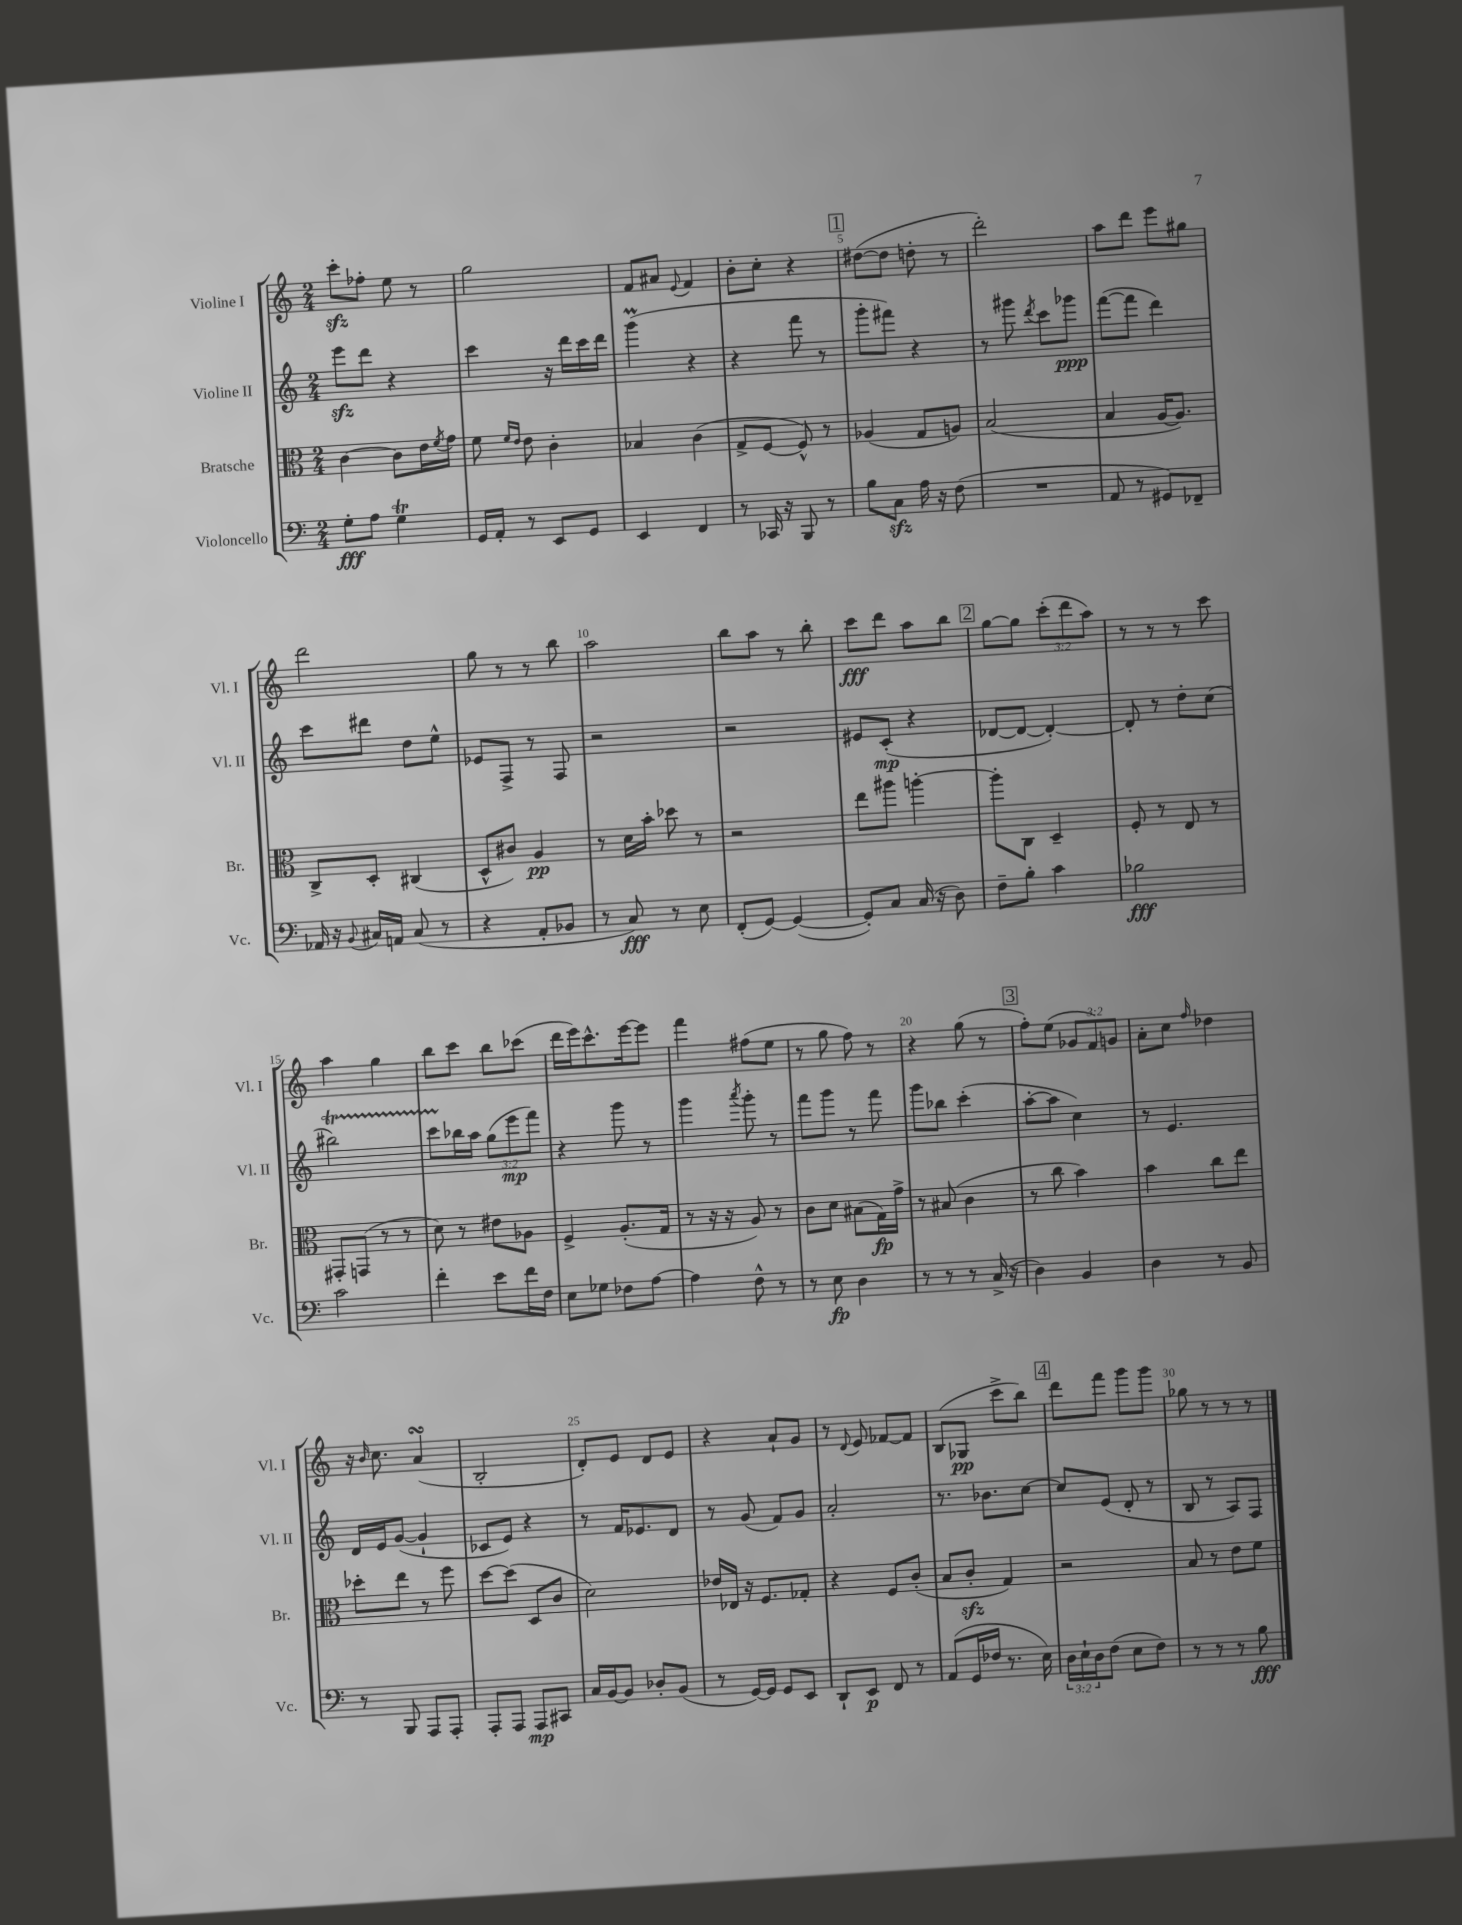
<<
\new StaffGroup <<
\new Staff = "s0" \with { instrumentName = "Violine I" shortInstrumentName = "Vl. I" } {
    \clef treble \key c \major \numericTimeSignature \time 2/4 \override Staff.TupletNumber.text = #tuplet-number::calc-fraction-text
    c'''8-.\sfz fes''8-. e''8 r8 |
    g''2 |
    f'8 ais'8 \appoggiatura { e'8 } f'4 |
    b'8-. c''8-. r4 |
    \mark \markup { \box "1" } dis''8~( dis''8 d''8-. r8 |
    d'''2-.) |
    a''8 d'''8 e'''8 gis''8 |
    d'''2 |
    g''8 r8 r8 b''8 |
    a''2 |
    b''8 a''8 r8 b''8-. |
    c'''8\fff d'''8 a''8 b''8 |
    \mark \markup { \box "2" } g''8~ g''8 \tuplet 3/2 { c'''8-.( d'''8 a''8) } |
    r8 r8 r8 c'''8 |
    a''4 g''4 |
    b''8 c'''8 b''8 ces'''8( |
    d'''16 e'''16) c'''8.-^ e'''16~ e'''8 |
    f'''4 fis''8( e''8 |
    r8 g''8 f''8) r8 |
    r4 g''8( r8 |
    \mark \markup { \box "3" } f''8-.) e''8( \tuplet 3/2 { ges'8 f'8) g'8 } |
    a'8-. c''8 \grace { f''16 } des''4 |
    r16 \grace { b'16 } c''8. a'4\turn( |
    b2-. |
    d'8-.) e'8 d'8 e'8 |
    r4 a'8-! g'8 |
    r8 \appoggiatura { d'8 } e'8 fes'8~ fes'8 |
    b8( ges8\pp c'''8-> b''8) |
    \mark \markup { \box "4" } d'''8 f'''8 g'''8 g'''8 |
    ges''8 r8 r8 r8 \bar "|." |
}
\new Staff = "s1" \with { instrumentName = "Violine II" shortInstrumentName = "Vl. II" } {
    \clef treble \key c \major \numericTimeSignature \time 2/4 \override Staff.TupletNumber.text = #tuplet-number::calc-fraction-text
    e'''8\sfz d'''8 r4 |
    c'''4 r16 d'''16 c'''16 d'''16 |
    g'''4\prall( r4 |
    r4 f'''8 r8 |
    \mark \markup { \box "1" } g'''8-. fis'''8) r4 |
    r8 gis'''8 \acciaccatura { d'''8 } c'''8 ges'''8\ppp |
    f'''8~( f'''8 d'''4) |
    c'''8 dis'''8 d''8 e''8-^ |
    ees'8 f8-> r8 f8 |
    r2 |
    r2 |
    eis'8 c'8-.\mp( r4 |
    \mark \markup { \box "2" } des'8~ des'8~ des'4~-.) |
    des'8-. r8 d''8-. c''8( |
    bis''2\startTrillSpan) |
    c'''8 bes''16\stopTrillSpan a''16 \tuplet 3/2 { g''8( e'''8\mp f'''8) } |
    r4 g'''8 r8 |
    g'''4 \acciaccatura { a'''8 } g'''8-. r8 |
    f'''8 g'''8 r8 f'''8 |
    g'''8 bes''8 c'''4-.( |
    \mark \markup { \box "3" } a''8~-. a''8 c''4) |
    r8 e'4. |
    d'16 e'16 g'8~( g'4-! |
    ces'8 e'8) r4 |
    r8 f'16 ees'8. d'8 |
    r8 g'8( f'8) g'8 |
    a'2-. |
    r8. bes'8. c''8~ |
    \mark \markup { \box "4" } c''8 e'8( d'8-. r8 |
    b8 r8 a8) f8 \bar "|." |
}
\new Staff = "s2" \with { instrumentName = "Bratsche" shortInstrumentName = "Br." } {
    \clef alto \key c \major \numericTimeSignature \time 2/4
    c'4~ c'8 e'16 \acciaccatura { f'8 } g'16 |
    f'8 \grace { f'16 e'16 } e'8 c'4-. |
    bes4 c'4( |
    g8-> f8~ f8-^) r8 |
    \mark \markup { \box "1" } aes4( g8 a8) |
    b2( |
    b4 a16~ a8.) |
    c8-> d8-. cis4( |
    d8-^ cis'8) a4\pp |
    r8 d'16 b'16-. des''8 r8 |
    r2 |
    e''8 ais''8 a''4~-. |
    \mark \markup { \box "2" } a''8-. c8 d4-- |
    f8-. r8 e8 r8 |
    gis,8-. g,8( r8 r8 |
    d'8) r8 eis'8 aes8 |
    f4-> a8.-.( g16 |
    r8 r16 r16 a8) r8 |
    c'8 d'8 bis8( g16\fp) g'16-> |
    r8 bis8( c'4 |
    \mark \markup { \box "3" } r8 c''8 b'4) |
    b'4 c''8 e''8 |
    des''8-. e''8 r8 f''8 |
    d''8~ d''8( d8 c'8 |
    d'2) |
    ees'16 ees16 r16 f8. ges8-. |
    r4 f8 c'8-.( |
    b8 c'8-.\sfz g4) |
    \mark \markup { \box "4" } r2 |
    b8 r8 e'8 f'8 \bar "|." |
}
\new Staff = "s3" \with { instrumentName = "Violoncello" shortInstrumentName = "Vc." } {
    \clef bass \key c \major \numericTimeSignature \time 2/4 \override Staff.TupletNumber.text = #tuplet-number::calc-fraction-text
    g8-.\fff a8 g4\trill |
    g,16 a,16-. r8 e,8 g,8 |
    e,4 f,4 |
    r8 ces,16 r16 b,,8 r8 |
    \mark \markup { \box "1" } b8 c8\sfz a16 r16 f8( |
    R2 |
    a,8 r8 gis,8) fes,8-- |
    aes,16 r16 \appoggiatura { b,8 } cis16 a,16 cis8( r8 |
    r4 a,8-. bes,8 |
    r8 c8\fff) r8 e8 |
    f,8-.( g,8~) g,4~( |
    g,8-.) c8 c16( r16 d8) |
    \mark \markup { \box "2" } f8-- b8-. c'4 |
    bes2\fff |
    c'2 |
    f'4-. e'8 f'16 f16 |
    e8 ges8 fes8 a8~ |
    a4 f8-^ r8 |
    r8 e8\fp d4 |
    r8 r8 r8 c16->( r16 |
    \mark \markup { \box "3" } d4) b,4 |
    d4 r8 b,8 |
    r8 b,,8 a,,8 a,,8-. |
    a,,8-. a,,8 a,,8\mp cis,8 |
    c16 b,16~ b,8 des8-. b,8( |
    r8 g,16~) g,16 g,8 e,8 |
    d,8-! e,8\p f,8 r8 |
    a,8( g,16 fes16 r8. e16) |
    \mark \markup { \box "4" } \tuplet 3/2 { d16 e16-! d16 } f8( e8 f8) |
    r8 r8 r8 b8\fff \bar "|." |
}
>>
>>
\layout { \context { \Score \override BarNumber.break-visibility = ##(#f #t #t) barNumberVisibility = #(every-nth-bar-number-visible 5) } }
